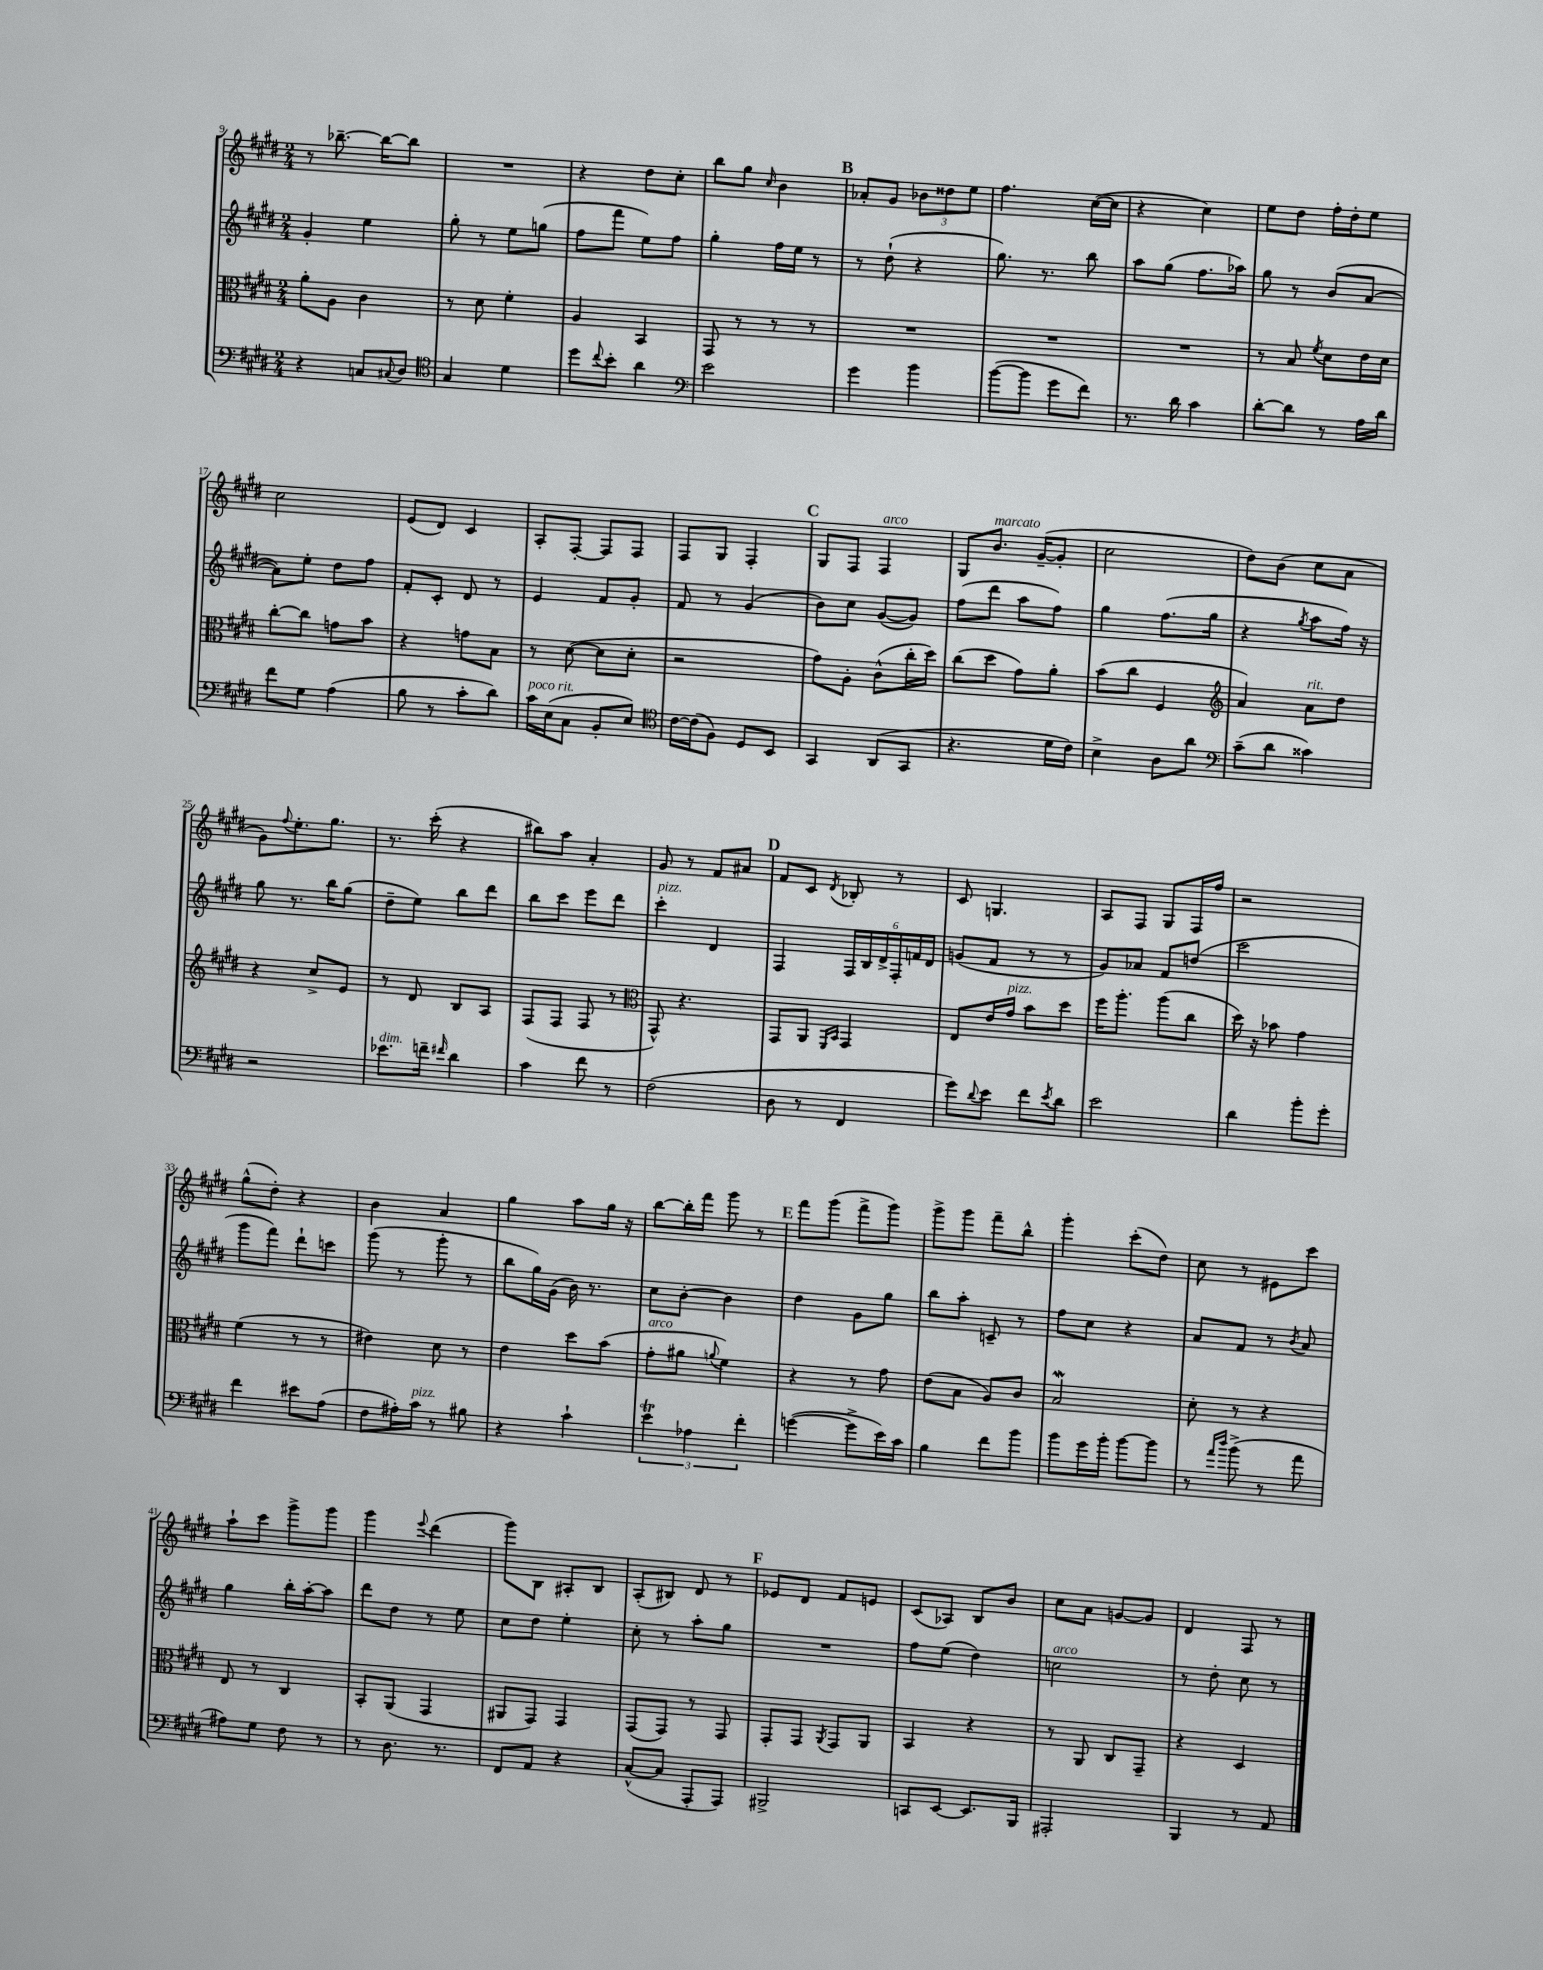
<<
\new StaffGroup <<
\new Staff = "s0" {
    \clef treble \key e \major \numericTimeSignature \time 2/4
    r8 bes''8.~-- bes''16~ bes''8 |
    R2 |
    r4 dis''8 cis''8-. |
    b''8 gis''8 \grace { cis''16 } b'4 |
    \mark \markup { \bold "B" } aes'8-. gis'8 \tuplet 3/2 { bes'8 disis''8 e''8 } |
    fis''4. cis''16~( cis''16 |
    r4 cis''4) |
    e''8 dis''8 fis''16-. dis''16-. e''8 |
    cis''2 |
    e'8( dis'8) cis'4 |
    a8-. fis8~-. fis8 fis8 |
    fis8 gis8 fis4-. |
    \mark \markup { \bold "C" } gis8 fis8 fis4^\markup { \italic "arco" } |
    gis8 b'8.^\markup { \italic "marcato" } gis'16~--( gis'8-. |
    cis''2 |
    dis''8) b'8( cis''8 a'8 |
    gis'8) \appoggiatura { fis''8 } e''8.-. gis''8. |
    r8. cis'''16-.( r4 |
    bis''8) a''8 a'4-. |
    gis'8 r8 fis'8 ais'8 |
    \mark \markup { \bold "D" } fis'8 cis'8 \acciaccatura { dis'8 } bes8-. r8 |
    cis'8 g4. |
    a8 fis8 gis8 fis16 fis''16 |
    r2 |
    gis''8-^( dis''8-.) r4 |
    b'4 a'4 |
    gis''4 a''8 gis''16 r16 |
    b''8~ b''16-. fis'''16 gis'''8 r8 |
    \mark \markup { \bold "E" } fis'''8 gis'''8( fis'''8-> gis'''8) |
    gis'''8-> gis'''8 fis'''8-- b''8-^ |
    gis'''4-. cis'''8-.( dis''8) |
    cis''8 r8 eis'8 cis'''8 |
    a''8-! cis'''8 gis'''8-> gis'''8 |
    gis'''4 \appoggiatura { e'''8 } dis'''4( |
    gis'''8) b8 ais8-. b8 |
    a8-.( bis8) dis'8 r8 |
    \mark \markup { \bold "F" } ees'8 dis'8 fis'8 e'8 |
    cis'8( aes8) b8 b'8 |
    cis''8 a'8 g'8~ g'8 |
    dis'4 fis8 r8 \bar "|." |
}
\new Staff = "s1" {
    \clef treble \key e \major \numericTimeSignature \time 2/4
    gis'4-. e''4 |
    gis''8-. r8 e''8 g''8( |
    fis''8 fis'''8 e''8) fis''8 |
    gis''4-. fis''16 e''16 r8 |
    \mark \markup { \bold "B" } r8 dis''8-!( r4 |
    gis''8.) r8. b''8 |
    a''8 gis''8( fis''8. aes''16) |
    gis''8 r8 b'8( a'8~ |
    a'8) e''8-. dis''8 fis''8 |
    fis'8-. cis'8-. dis'8 r8 |
    e'4 fis'8 gis'8-. |
    fis'8 r8 gis'4( |
    \mark \markup { \bold "C" } b'8) cis''8 gis'8~( gis'8) |
    fis''8( dis'''8 a''8 fis''8) |
    gis''4 fis''8.( gis''16 |
    r4 \acciaccatura { gis''8 } a''8 fis''16) r16 |
    gis''8 r8. b''16 gis''8( |
    dis''8-- e''8) b''8 dis'''8 |
    b''8 cis'''8 e'''8 dis'''8 |
    cis'''4-.^\markup { \italic "pizz." } dis'4 |
    \mark \markup { \bold "D" } fis4 \tuplet 6/4 { fis16 b16 dis'16-> fis16-. f'16 dis'16 } |
    g'8( fis'8 r8 r8 |
    gis'8) aes'8 fis'8 d''8( |
    cis'''2 |
    gis'''8 fis'''8) dis'''8-! c'''8 |
    gis'''8( r8 gis'''8-. r8 |
    b''8 gis''16) gis'16( b'16) r8. |
    cis''8 b'8~-. b'4 |
    \mark \markup { \bold "E" } dis''4 gis'8 gis''8 |
    b''8 a''8-. c'8-- r8 |
    fis''8 cis''8 r4 |
    a'8 fis'8 r8 \acciaccatura { b'8 } a'8 |
    gis''4 b''16-. a''16~-. a''8 |
    dis'''8 dis''8 r8 e''8 |
    cis''8 dis''8 e''4-. |
    cis''8-. r8 a''8-. gis''8 |
    \mark \markup { \bold "F" } R2 |
    fis''8 e''8( dis''4) |
    c''2^\markup { \italic "arco" } |
    r8 dis''8-. cis''8 r8 \bar "|." |
}
\new Staff = "s2" {
    \clef alto \key e \major \numericTimeSignature \time 2/4
    a'8-. a8 cis'4 |
    r8 dis'8 fis'4-. |
    a4 b,4 |
    gis,8 r8 r8 r8 |
    \mark \markup { \bold "B" } R2 |
    R2 |
    R2 |
    r8 b8 \acciaccatura { fis'8 } dis'8 e'16 dis'16 |
    cis''8~-. cis''8 g'8 b'8 |
    r4 g'8 b8 |
    r8 dis'8~( dis'8 dis'8-. |
    r2 |
    \mark \markup { \bold "C" } gis'8) a8-. cis'8-^( cis''16-. dis''16) |
    cis''8( dis''8 gis'8) a'8-. |
    b'8( cis''8 fis4 |
    \clef treble a'4) a'8^\markup { \italic "rit." } dis''8 |
    r4 cis''8-> e'8 |
    r8 dis'8 b8 a8 |
    fis8( fis8 fis8 r8 |
    \clef alto gis,8-^) r4. |
    \mark \markup { \bold "D" } gis,8 a,8 \grace { fis,16 b,16 } gis,4 |
    e8 e'16 gis'16^\markup { \italic "pizz." } b'8 dis''8 |
    fis''16 a''8.-. a''8( cis''8 |
    dis''16) r16 bes'8 gis'4 |
    fis'4( r8 r8 |
    eis'4) dis'8 r8 |
    e'4 dis''8 b'8( |
    gis'8-.^\markup { \italic "arco" } ais'8 \appoggiatura { a'8 } fis'4) |
    \mark \markup { \bold "E" } r4 r8 gis'8 |
    e'8( b8 a8) cis'8 |
    b2\mordent |
    dis'8-. r8 r4 |
    e8 r8 cis4 |
    b,8-. a,8( gis,4 |
    ais,8 gis,8) gis,4 |
    gis,8( gis,8) r8 gis,8 |
    \mark \markup { \bold "F" } gis,8-. gis,8 \acciaccatura { a,8 } gis,8 a,8 |
    b,4 r4 |
    r8 a,8 cis8 gis,8-- |
    r4 dis4 \bar "|." |
}
\new Staff = "s3" {
    \clef bass \key e \major \numericTimeSignature \time 2/4
    r4 c8 \appoggiatura { cis8 } dis8 |
    \clef tenor gis4 dis'4 |
    dis''8 \appoggiatura { cis''8 } b'8-. a'4 |
    \clef bass e'2 |
    \mark \markup { \bold "B" } gis'4 b'4 |
    b'8~( b'8 gis'8 fis'8) |
    r8. dis'16 cis'4 |
    dis'8~-. dis'8 r8 a16 dis'16 |
    fis'8 gis8 a4( |
    b8 r8 cis'8-. dis'8) |
    cis'16^\markup { \italic "poco rit." } e16( cis8 b,8-. e8) |
    \clef tenor cis'16~ cis'16( fis8) dis8 b,8 |
    \mark \markup { \bold "C" } gis,4 a,8( gis,8 |
    r4. dis'16 cis'16) |
    b4-> a8 a'8 |
    \clef bass cis'8--( dis'8 cisis'4) |
    r2 |
    ees'8.^\markup { \italic "dim." } f'16-- \grace { fis'16 } dis'4 |
    cis'4 fis'8 r8 |
    fis2( |
    \mark \markup { \bold "D" } dis8 r8 fis,4 |
    gis'8) \appoggiatura { dis'8 } e'8 fis'8 \acciaccatura { e'8 } dis'8 |
    e'2 |
    dis'4 b'8-. gis'8-. |
    fis'4 eis'8 a8( |
    fis8 ais16-.) cis'16^\markup { \italic "pizz." } r8 bis8 |
    r4 cis'4-! |
    \tuplet 3/2 { e'4\trill aes4 fis'4-. } |
    \mark \markup { \bold "E" } g'4~( g'8-> e'16) cis'16 |
    b4 fis'8 b'8 |
    b'8 gis'16 b'16-. b'8~ b'8 |
    r8 \grace { a'16 dis''16 } b'8->( r8 a'8 |
    ais8) gis8 fis8 r8 |
    r8 dis8. r8. |
    fis,8 a,8 r4 |
    cis8~-^( cis8 a,,8-. a,,8) |
    \mark \markup { \bold "F" } bis,,2-> |
    c,8 e,8~ e,8. b,,16 |
    ais,,2-. |
    b,,4 r8 a,8 \bar "|." |
}
>>
>>
\layout { \context { \Score currentBarNumber = #9 } }
